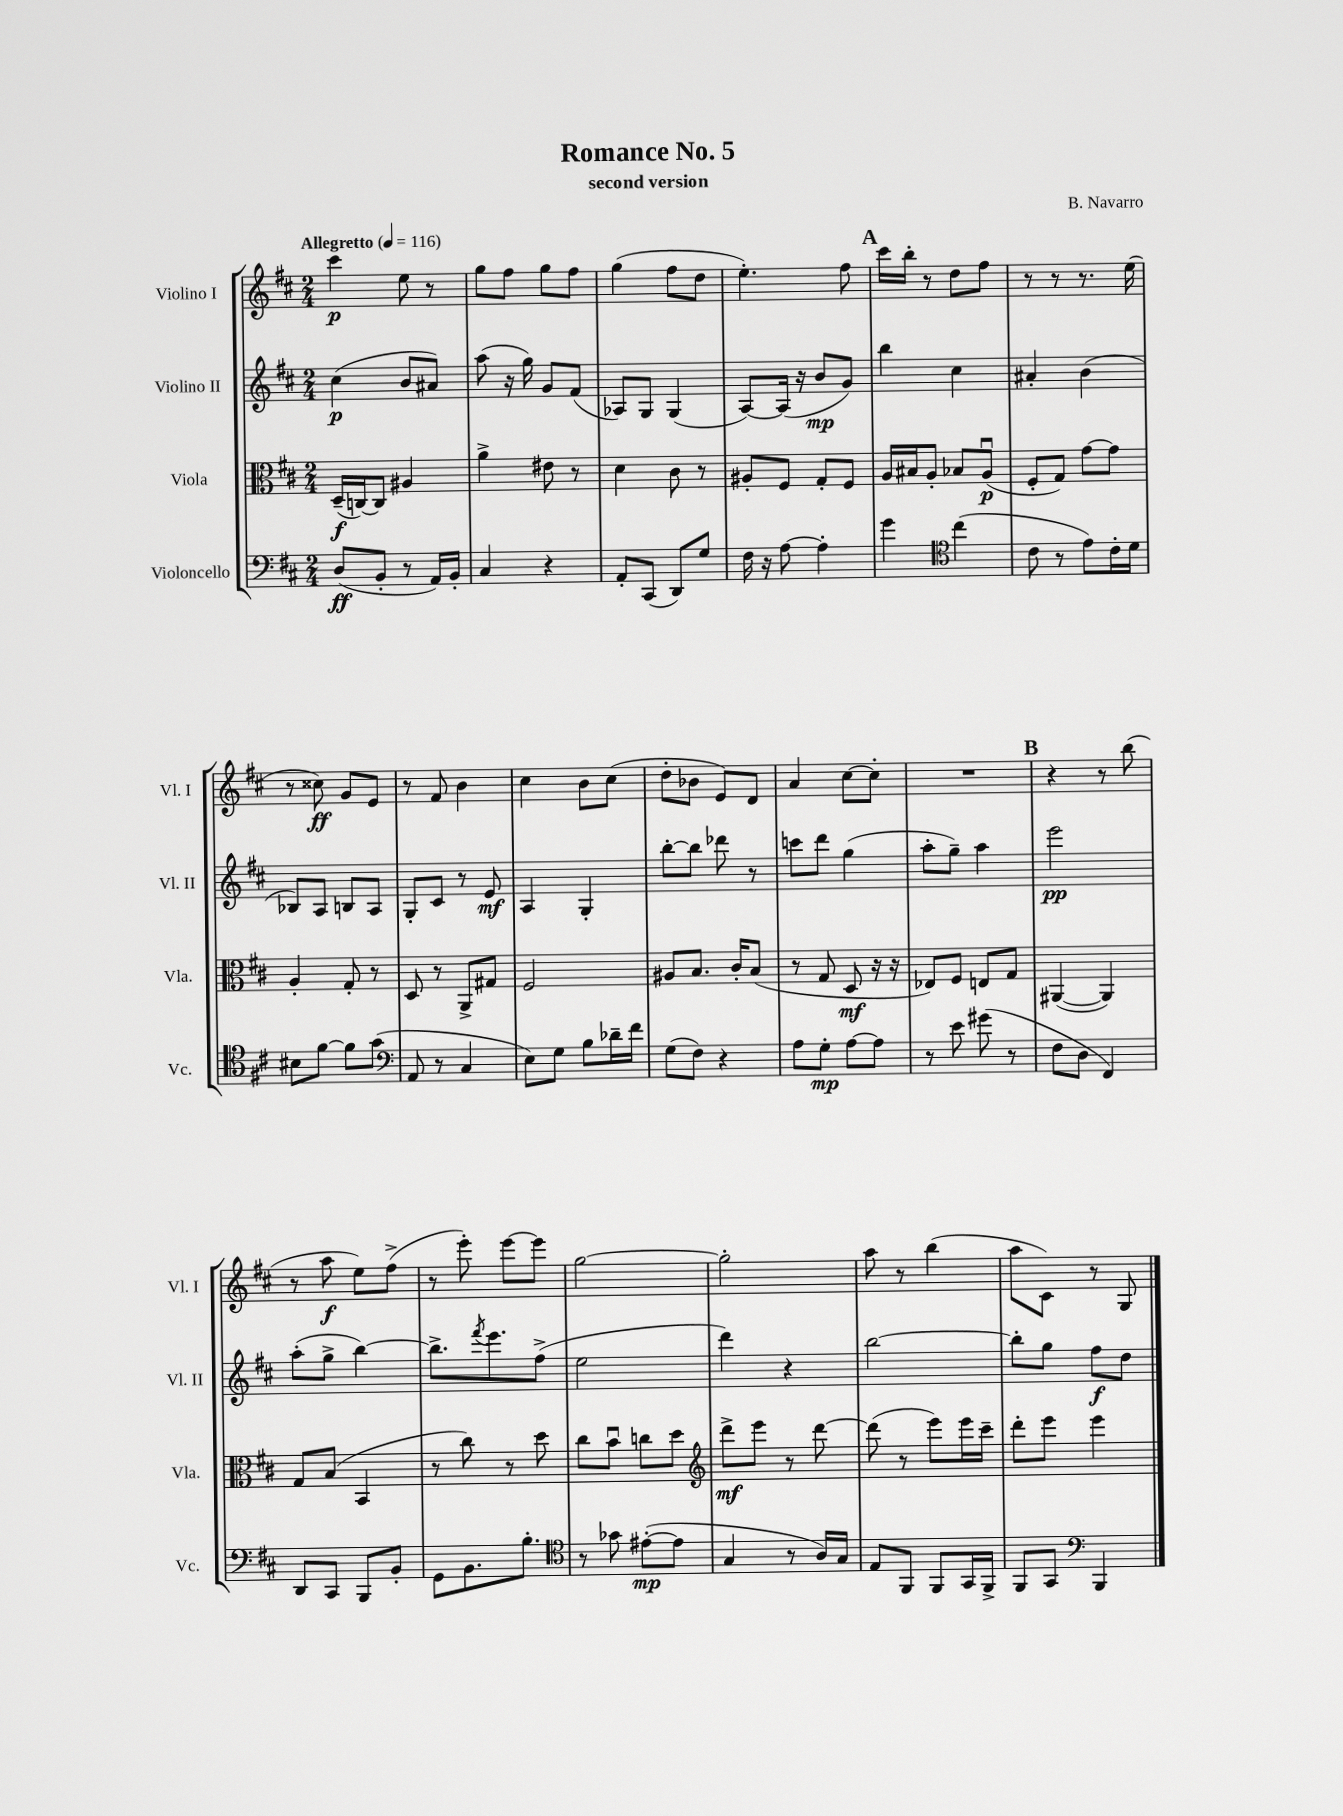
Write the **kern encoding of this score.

**kern	**dynam	**kern	**dynam	**kern	**dynam	**kern	**dynam
*part4	*part4	*part3	*part3	*part2	*part2	*part1	*part1
*staff4	*staff4	*staff3	*staff3	*staff2	*staff2	*staff1	*staff1
*I"Violoncello	*	*I"Viola	*	*I"Violino II	*	*I"Violino I	*
*I'Vc.	*	*I'Vla.	*	*I'Vl. II	*	*I'Vl. I	*
*clefF4	*	*clefC3	*	*clefG2	*	*clefG2	*
*k[f#c#]	*	*k[f#c#]	*	*k[f#c#]	*	*k[f#c#]	*
*M2/4	*	*M2/4	*	*M2/4	*	*M2/4	*
*MM116	*	*MM116	*	*MM116	*	*MM116	*
=1	=1	=1	=1	=1	=1	=1	=1
!	!	!	!	!	!	!LO:TX:a:B:t=Allegretto	!
(8D/L	ff	(16D~/LL	f	(4cc#\	p	4ccc#\	p
.	.	[16Cn/J)	.	.	.	.	.
8BB'/J	.	8C/J]	.	.	.	.	.
8r	.	4A#X/	.	8b/L	.	8ee\	.
16AA/LL)	.	.	.	8a#X/J)	.	8r	.
16BB'/JJ	.	.	.	.	.	.	.
=2	=2	=2	=2	=2	=2	=2	=2
4C#/	.	4a^\	.	(8aa\	.	8gg\L	.
.	.	.	.	16r	.	8ff#\J	.
.	.	.	.	16gg\)	.	.	.
4r	.	8e#X\	.	8g/L	.	8gg\L	.
.	.	8r	.	(8f#/J	.	8ff#\J	.
=3	=3	=3	=3	=3	=3	=3	=3
8AA'/L	.	4d\	.	8A-X/L)	.	(4gg\	.
(8CC#/J	.	.	.	8G/J	.	.	.
8DD/L)	.	8c#\	.	(4G/	.	8ff#\L	.
8G/J	.	8r	.	.	.	8dd\J	.
=4	=4	=4	=4	=4	=4	=4	=4
16F#\	.	8A#X'/L	.	[8A/L)	.	4.ee'\)	.
16r	.	.	.	.	.	.	.
[8A\	.	8F#/J	.	(16A/Jk]	.	.	.
.	.	.	.	16r	.	.	.
4A'\]	.	8G'/L	.	8b/L	mp	.	.
.	.	8F#/J	.	8g/J)	.	8ff#\	.
!!LO:REH:place=s1:t=A
=5	=5	=5	=5	=5	=5	=5	=5
4g\	.	16A/LL	.	4bb\	.	16ccc#\LL	.
.	.	16B#X/J	.	.	.	16bb'\JJ	.
.	.	8A'/J	.	.	.	8r	.
*clefC4	*	*	*	*	*	*	*
(4cc#\	.	8B-X/L	.	4cc#\	.	8dd\L	.
.	.	(8Au/J	p	.	.	8ff#\J	.
=6	=6	=6	=6	=6	=6	=6	=6
8c#\	.	8F#'/L	.	4a#X'/	.	8r	.
8r	.	8G/J)	.	.	.	8r	.
8e\L)	.	[8g\L	.	(4b\	.	8.r	.
16c#'\L	.	8g\J]	.	.	.	.	.
16d\JJ	.	.	.	.	.	(16ee\	.
!!LO:LB:g=z
=7	=7	=7	=7	=7	=7	=7	=7
8B#X\L	.	4A'/	.	8B-X/L)	.	8r	.
[8f#\J	.	.	.	8A/J	.	8cc##X\)	ff
8f#\L]	.	8G'/	.	8Bn/L	.	8g/L	.
(8g\J	.	8r	.	8A/J	.	8e/J	.
=8	=8	=8	=8	=8	=8	=8	=8
*clefF4	*	*	*	*	*	*	*
8AA/	.	8D/	.	8G'/L	.	8r	.
8r	.	8r	.	8c#/J	.	8f#/	.
4C#/	.	8AA^/L	.	8r	.	4b\	.
.	.	8G#X/J	.	8e/	mf	.	.
=9	=9	=9	=9	=9	=9	=9	=9
8E\L)	.	2F#/	.	4A/	.	4cc#\	.
8G\J	.	.	.	.	.	.	.
8B\L	.	.	.	4G'/	.	8b\L	.
16d-X~\L	.	.	.	.	.	(8cc#\J	.
16f#\JJ	.	.	.	.	.	.	.
=10	=10	=10	=10	=10	=10	=10	=10
(8G\L	.	8A#X/L	.	[8bb'\L	.	8dd'\L	.
8F#\J)	.	8.B/J	.	8bb\J]	.	8b-X\J	.
4r	.	.	.	8ddd-X\	.	8e/L)	.
.	.	16c#'/KL	.	.	.	.	.
.	.	(8B/J	.	8r	.	8d/J	.
=11	=11	=11	=11	=11	=11	=11	=11
8A\L	.	8r	.	8cccn\L	.	4a/	.
8G'\J	mp	8G/	.	8ddd\J	.	.	.
[8A\L	.	8D/	mf	(4gg\	.	[8cc#\L	.
8A\J]	.	16r	.	.	.	8cc#'\J]	.
.	.	16r	.	.	.	.	.
=12	=12	=12	=12	=12	=12	=12	=12
8r	.	8E-X/L)	.	8aa'\L	.	2r	.
8e\	.	8F#/J	.	8gg~\J)	.	.	.
(8g#X\	.	8En/L	.	4aa\	.	.	.
8r	.	8G/J	.	.	.	.	.
!!LO:REH:place=s1:t=B
=13	=13	=13	=13	=13	=13	=13	=13
8F#\L	.	([4AA#X/	.	2eee\	pp	4r	.
8D\J	.	.	.	.	.	.	.
4FF#/)	.	4AA#/])	.	.	.	8r	.
.	.	.	.	.	.	(8bb\	.
!!LO:LB:g=z
=14	=14	=14	=14	=14	=14	=14	=14
8DD/L	.	8G/L	.	(8aa'\L	.	8r	.
8CC#/J	.	(8B/J	.	8gg^\J	.	8aa\	f
8BBB/L	.	4BB/	.	[4bb\)	.	8ee\L)	.
8BB'/J	.	.	.	.	.	(8ff#^\J	.
=15	=15	=15	=15	=15	=15	=15	=15
8GG\L	.	8r	.	8.bb^\L]	.	8r	.
8.BB\	.	8cc#\)	.	.	.	8eee'\)	.
.	.	.	.	8qfff#/	.	.	.
.	.	.	.	8.eee\	.	.	.
.	.	8r	.	.	.	[8eee\L	.
8.B'\J	.	.	.	.	.	.	.
.	.	8dd\	.	(8ff#^\J	.	8eee\J]	.
=16	=16	=16	=16	=16	=16	=16	=16
*clefC4	*	*	*	*	*	*	*
8r	.	8cc#\L	.	2ee\	.	[2gg\	.
8g-X\	.	8bu\J	.	.	.	.	.
([8e#X'\L	mp	8ccn\L	.	.	.	.	.
8e#\J]	.	8dd\J	.	.	.	.	.
=17	=17	=17	=17	=17	=17	=17	=17
*	*	*clefG2	*	*	*	*	*
4G/	.	8ddd^\L	mf	4ddd\)	.	2gg'\]	.
.	.	8eee\J	.	.	.	.	.
8r	.	8r	.	4r	.	.	.
16A/LL)	.	[8ddd\	.	.	.	.	.
16G/JJ	.	.	.	.	.	.	.
=18	=18	=18	=18	=18	=18	=18	=18
8E/L	.	(8ddd\]	.	[2bb\	.	8aa\	.
8FF#/J	.	8r	.	.	.	8r	.
8FF#/L	.	8eee\L)	.	.	.	(4bb\	.
16GG/L	.	16eee\L	.	.	.	.	.
16FF#^/JJ	.	16ccc#~\JJ	.	.	.	.	.
=19	=19	=19	=19	=19	=19	=19	=19
8FF#/L	.	8ddd'\L	.	8bb'\L]	.	8aa\L	.
8GG/J	.	8eee\J	.	8gg\J	.	8c#\J)	.
*clefF4	*	*	*	*	*	*	*
4BBB/	.	4eee\	.	8ff#\L	f	8r	.
.	.	.	.	8dd\J	.	8G/	.
==	==	==	==	==	==	==	==
*-	*-	*-	*-	*-	*-	*-	*-
